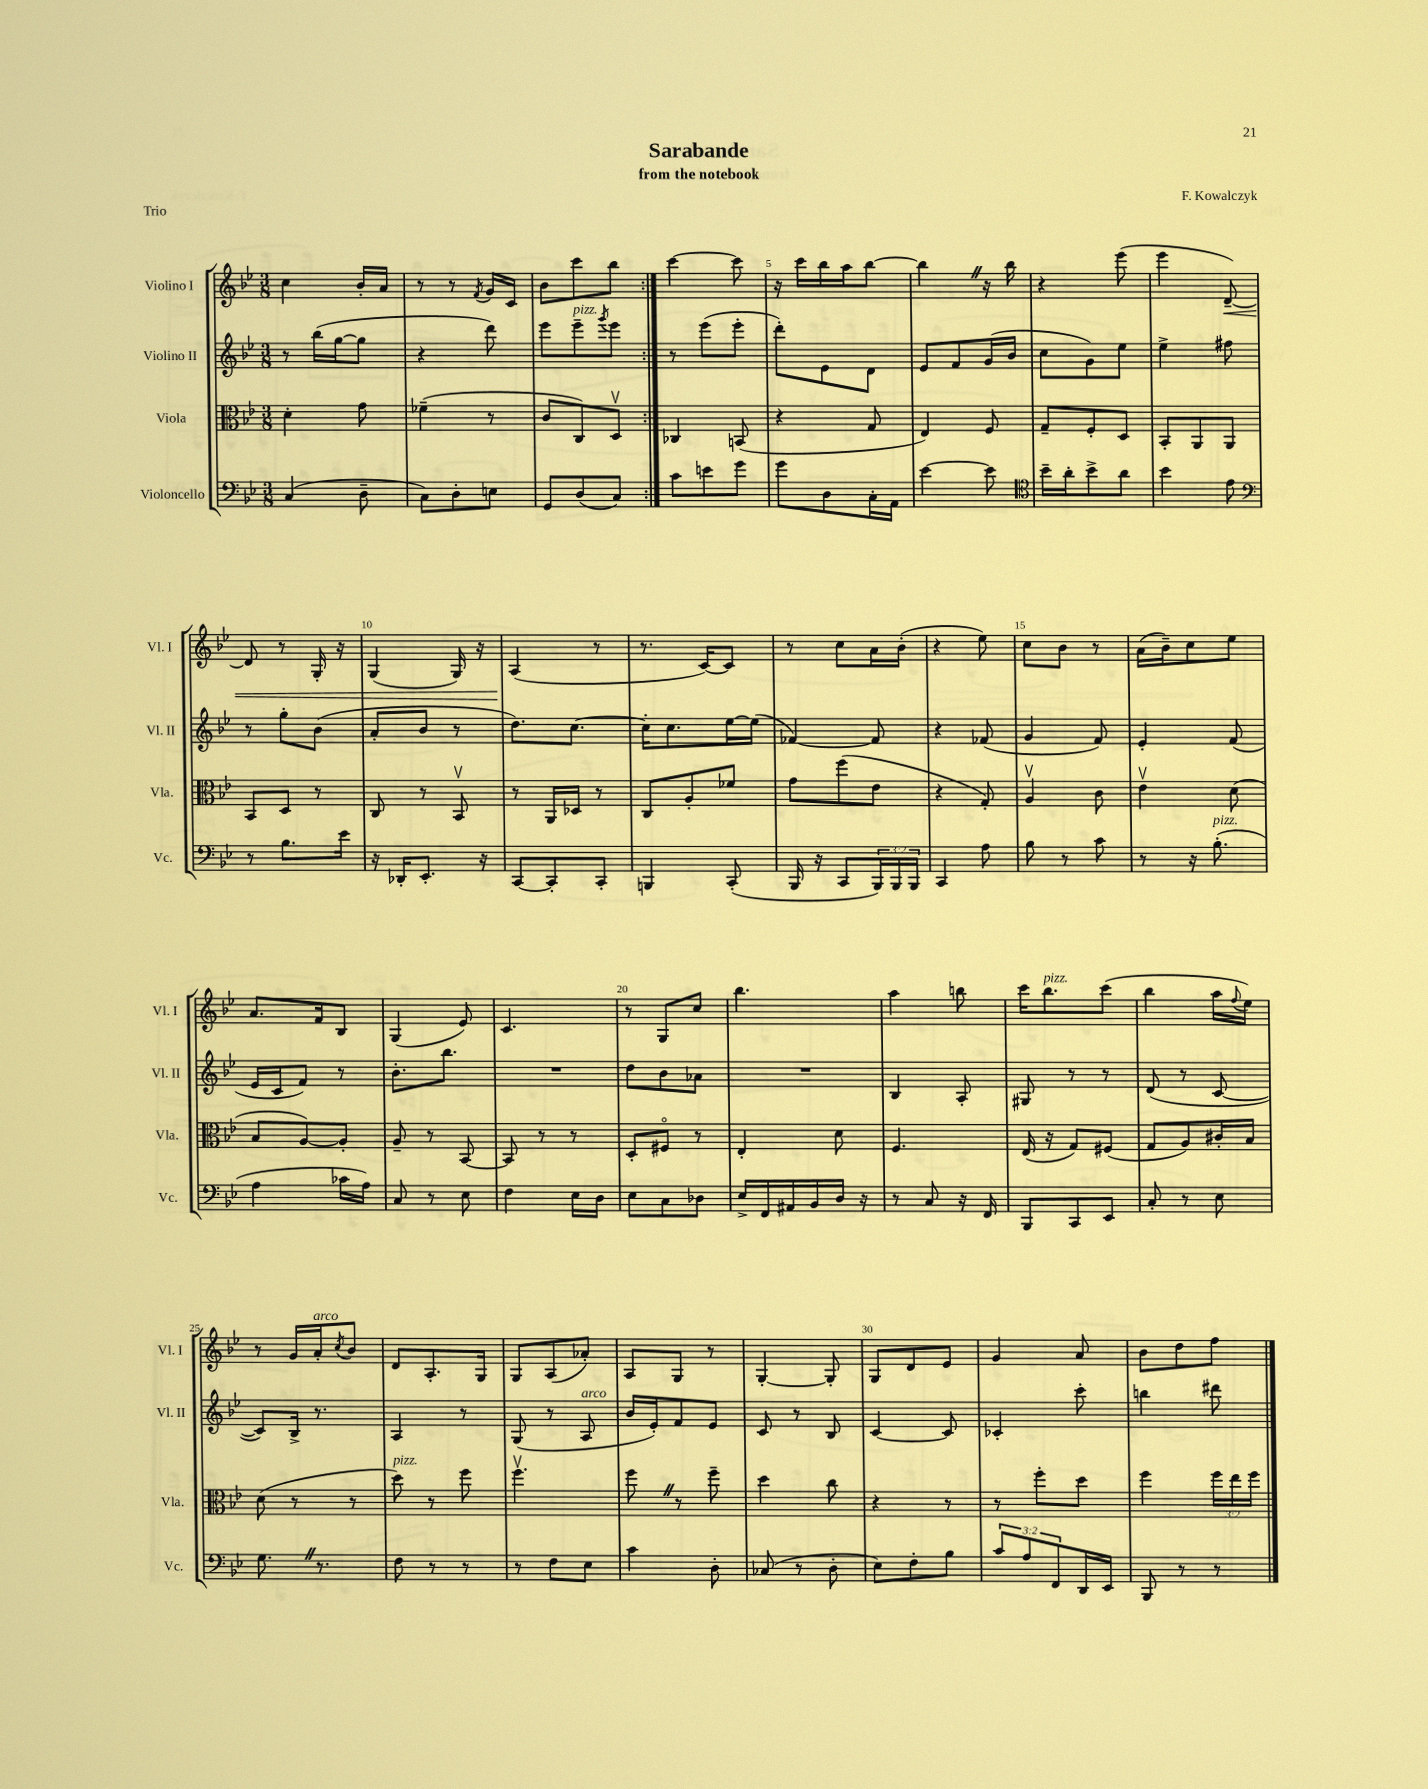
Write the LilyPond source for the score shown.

\header { title = "Sarabande" composer = "F. Kowalczyk" subtitle = "from the notebook" piece = "Trio" }
<<
\new StaffGroup <<
\new Staff = "s0" \with { instrumentName = "Violino I" shortInstrumentName = "Vl. I" } {
    \clef treble \key bes \major \numericTimeSignature \time 3/8
    \repeat volta 2 { c''4 bes'16-. a'16 |
    r8 r8 \acciaccatura { f'8 } g'16 c'16 |
    bes'8 c'''8 bes''8 | }
    c'''4~ c'''8 |
    r16 c'''16 bes''16 a''16 bes''8~ |
    bes''4 \once \override BreathingSign.text = \markup { \musicglyph "scripts.caesura.straight" } \breathe r16 bes''16 |
    r4 ees'''8( |
    ees'''4 d'8~--\<) |
    d'8 r8 g16-. r16 |
    g4( g16) r16 |
    a4\!( r8 |
    r8. c'16~) c'8 |
    r8 c''8 a'16 bes'16-.( |
    r4 ees''8) |
    c''8 bes'8 r8 |
    a'16( bes'16--) c''8 ees''8 |
    a'8. f'16 bes8 |
    g4( ees'8) |
    c'4. |
    r8 g8 c''8 |
    bes''4. |
    a''4 b''8 |
    c'''16 bes''8.^\markup { \italic "pizz." } c'''8( |
    bes''4 a''16 \appoggiatura { f''8 } ees''16) |
    r8 g'16 a'16-.^\markup { \italic "arco" } \acciaccatura { c''8 } bes'8 |
    d'8 a8.-. g16 |
    g8 a8( aes'8-.) |
    a8 g8 r8 |
    g4~-. g8-. |
    g8 d'8 ees'8 |
    g'4 a'8 |
    bes'8 d''8 f''8 \bar "|." |
}
\new Staff = "s1" \with { instrumentName = "Violino II" shortInstrumentName = "Vl. II" } {
    \clef treble \key bes \major \numericTimeSignature \time 3/8
    \repeat volta 2 { r8 bes''16( g''16~ g''8 |
    r4 d'''8) |
    ees'''8 ees'''8--^\markup { \italic "pizz." } \acciaccatura { g'''8 } ees'''8 | }
    r8 ees'''8( ees'''8-. |
    d'''8-.) ees'8 d'8 |
    ees'8 f'8 g'16( bes'16 |
    c''8 g'8) ees''8 |
    ees''4-> fis''8 |
    r8 g''8-. bes'8( |
    a'8-. bes'8 r8 |
    d''8.) c''8.~ |
    c''16-. c''8. ees''16~ ees''16( |
    fes'4~) fes'8 |
    r4 fes'8( |
    g'4 f'8) |
    ees'4-. f'8( |
    ees'16 c'16 f'8) r8 |
    bes'8.-. bes''8. |
    R4. |
    d''8 bes'8 aes'8 |
    R4. |
    bes4 a8-. |
    gis8 r8 r8 |
    d'8( r8 c'8~ |
    c'8) bes16-> r8. |
    a4 r8 |
    g8( r8 a8^\markup { \italic "arco" } |
    bes'16 ees'16-.) f'8 ees'8 |
    c'8 r8 bes8 |
    c'4~ c'8 |
    ces'4-. c'''8-. |
    b''4 dis'''8 \bar "|." |
}
\new Staff = "s2" \with { instrumentName = "Viola" shortInstrumentName = "Vla." } {
    \clef alto \key bes \major \numericTimeSignature \time 3/8 \override Staff.TupletNumber.text = #tuplet-number::calc-fraction-text
    \repeat volta 2 { d'4-. g'8 |
    fes'4--( r8 |
    c'8 c8) d8\upbow | }
    ces4 b,8( |
    r4 g8 |
    ees4) f8 |
    g8-- f8-. d8 |
    bes,8-. a,8 a,8 |
    bes,8 d8 r8 |
    c8 r8 bes,8\upbow |
    r8 a,16 des16 r8 |
    c8 a8-. fes'8 |
    g'8 f''8( ees'8 |
    r4 g8-.) |
    a4\upbow c'8 |
    ees'4\upbow d'8( |
    bes8 a8~) a8-. |
    a8-- r8 bes,8~ |
    bes,8 r8 r8 |
    d8-. fis8\flageolet r8 |
    ees4-. d'8 |
    f4. |
    ees16( r16 g8) fis8( |
    g8 a8) cis'16-. bes16 |
    d'8( r8 r8 |
    d''8^\markup { \italic "pizz." }) r8 f''8 |
    f''4.\upbow |
    f''8 \once \override BreathingSign.text = \markup { \musicglyph "scripts.caesura.straight" } \breathe r8 f''8-- |
    d''4 c''8 |
    r4 r8 |
    r8 f''8-. d''8 |
    f''4 \tuplet 3/2 { f''16 ees''16 f''16 } \bar "|." |
}
\new Staff = "s3" \with { instrumentName = "Violoncello" shortInstrumentName = "Vc." } {
    \clef bass \key bes \major \numericTimeSignature \time 3/8 \override Staff.TupletNumber.text = #tuplet-number::calc-fraction-text
    \repeat volta 2 { c4( d8-- |
    c8) d8-. e8 |
    g,8 d8( c8) | }
    c'8 e'8 g'8 |
    g'8 d8 c16-. a,16 |
    ees'4~ ees'8 |
    \clef tenor bes'16-- a'16-. bes'8-> a'8 |
    bes'4 ees'8 |
    \clef bass r8 bes8. ees'16 |
    r16 des,16-. ees,8.-. r16 |
    c,8~ c,8-. c,8-. |
    b,,4 c,8-.( |
    bes,,16 r16 c,8 \tuplet 3/2 { bes,,16) bes,,16 bes,,16 } |
    c,4 a8 |
    bes8 r8 c'8 |
    r8 r16 bes8.-.^\markup { \italic "pizz." }( |
    a4 ces'16 a16) |
    c8 r8 ees8 |
    f4 ees16 d16 |
    ees8 c8 des8 |
    ees16-> f,16 ais,16 bes,16 d16 r16 |
    r8 c8 r16 f,16 |
    bes,,8 c,8 ees,8 |
    c8-. r8 ees8 |
    g8. \once \override BreathingSign.text = \markup { \musicglyph "scripts.caesura.straight" } \breathe r8. |
    f8 r8 r8 |
    r8 f8 ees8 |
    c'4 d8-. |
    ces8( r8 d8-. |
    ees8) f8-. bes8 |
    \tuplet 3/2 { c'8 a8 f,8 } d,16 ees,16 |
    bes,,8 r8 r8 \bar "|." |
}
>>
>>
\layout { \context { \Score \override BarNumber.break-visibility = ##(#f #t #t) barNumberVisibility = #(every-nth-bar-number-visible 5) } }
